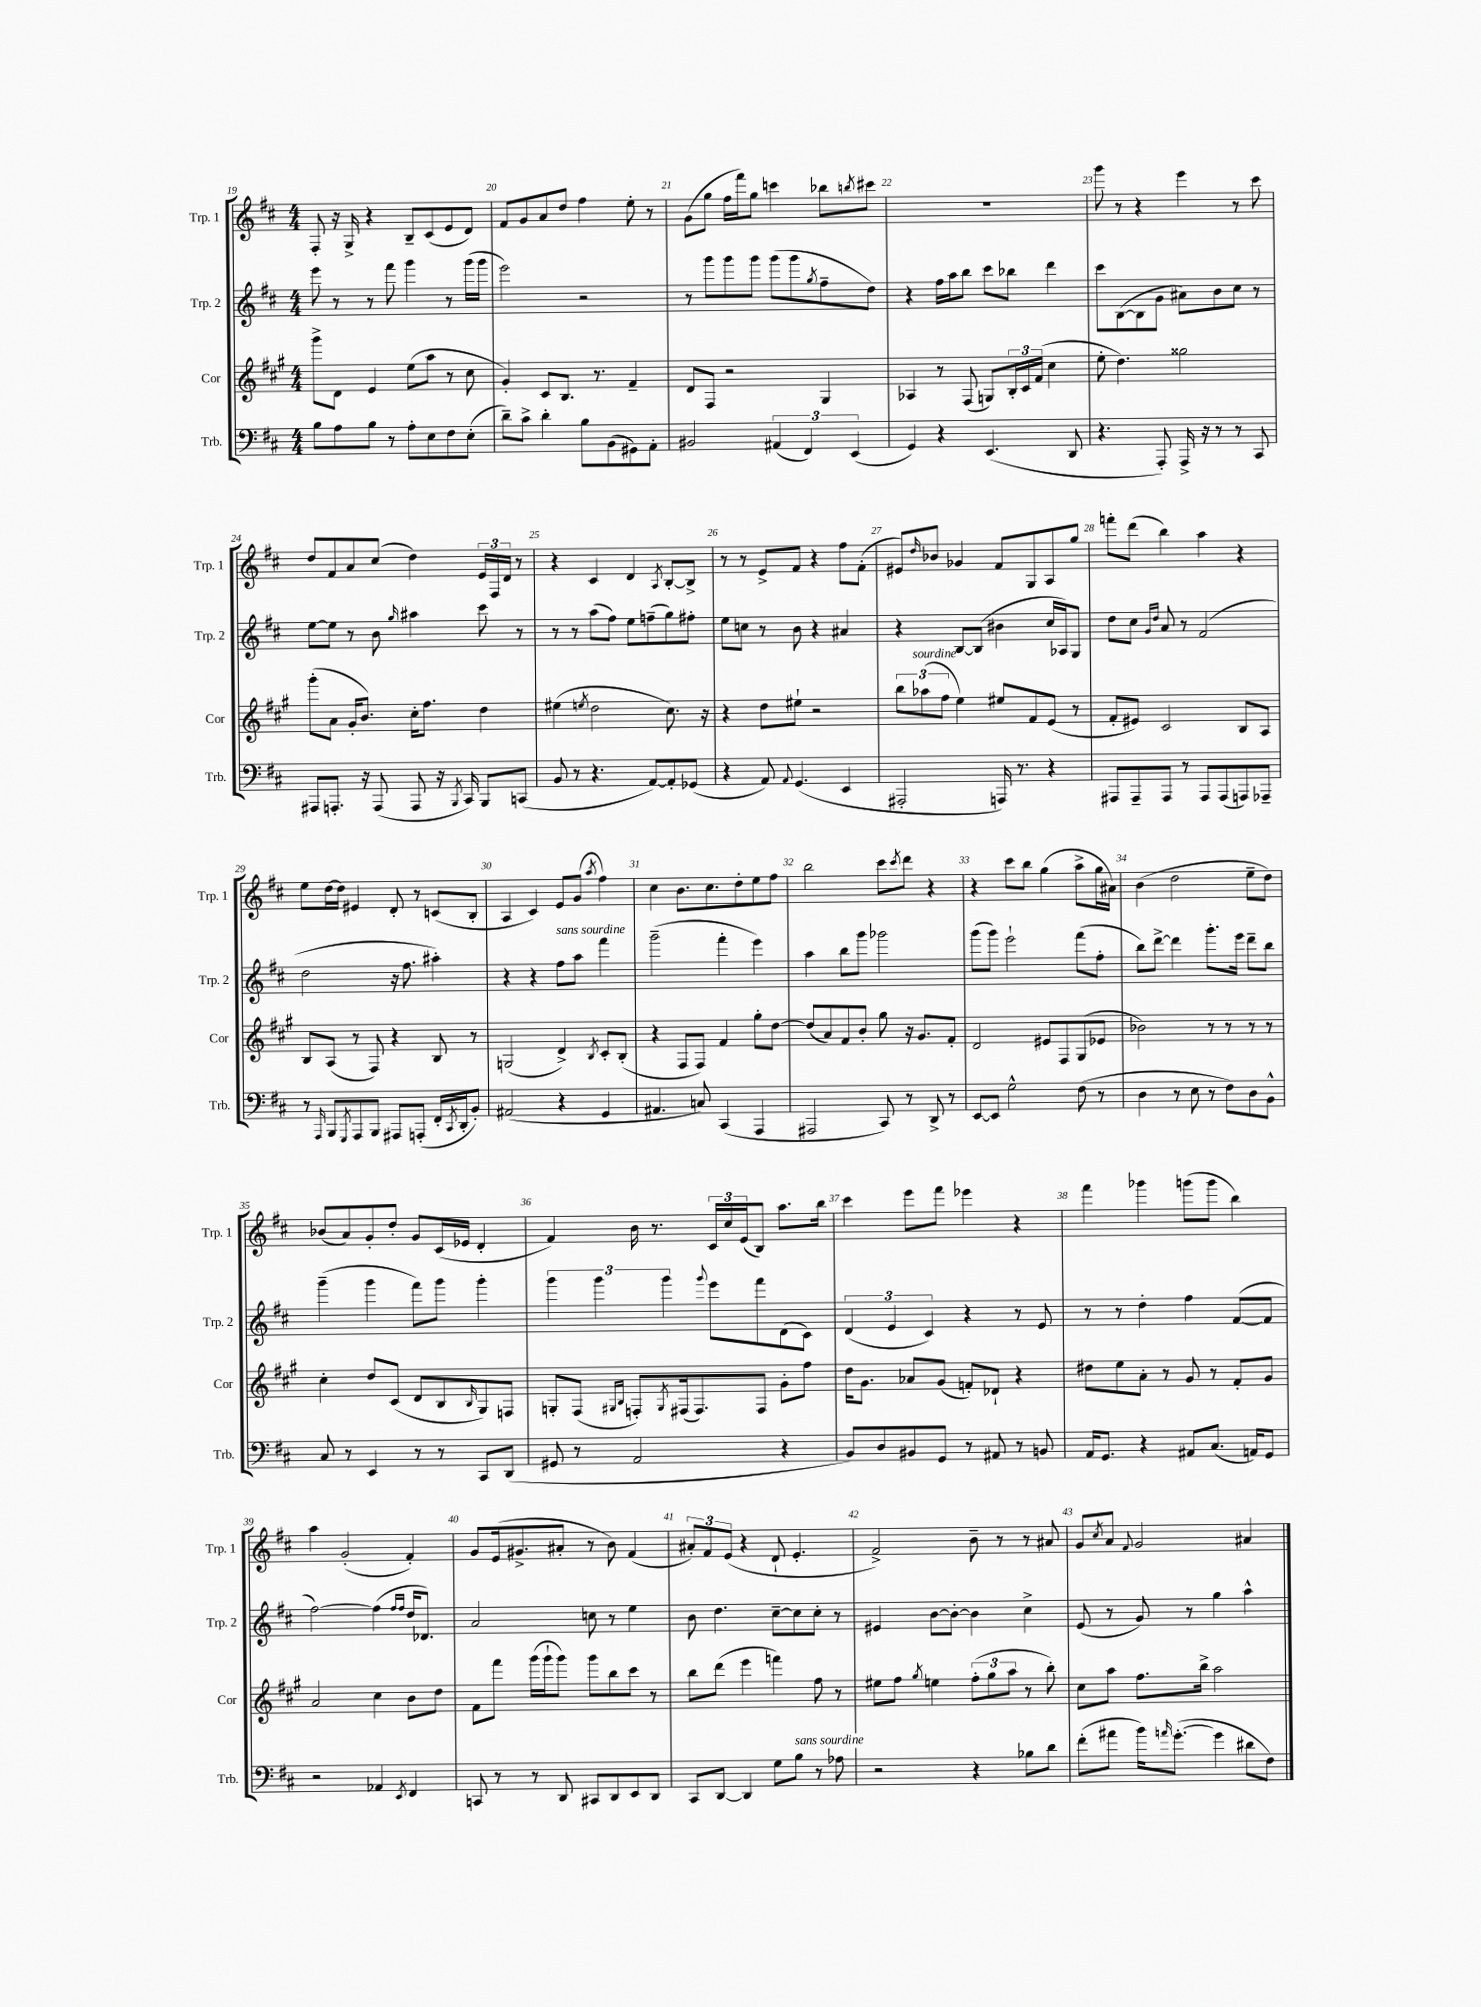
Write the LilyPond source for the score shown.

<<
\new StaffGroup <<
\new Staff = "s0" \with { instrumentName = "Trp. 1" shortInstrumentName = "Trp. 1" } {
    \clef treble \key d \major \numericTimeSignature \time 4/4
    fis8-. r16 g16-> r4 b8-- cis'8( e'8 d'8) |
    fis'8 g'8 a'8 d''8 fis''4 e''8-. r8 |
    g'8( g''8 fis''16 fis'''16) g''8 c'''4 bes''8 \acciaccatura { b''8 } cis'''8 |
    R1 |
    g'''8 r8 r4 e'''4 r8 cis'''8 |
    d''8 fis'8 a'8 cis''8( d''4) \tuplet 3/2 { e'16 fis16 d'16 } r8 |
    r4 cis'4 d'4 \acciaccatura { a8 } b8~-. b8-> |
    r8 r8 e'8-> fis'8 r4 fis''8 fis'8-.( |
    eis'8) \grace { d''16 } bes'8 ges'4 fis'8 g8 a8 g''8 |
    f'''8-. d'''8( b''4) a''4 r4 |
    e''8 d''16~ d''16 eis'4 d'8-. r8 c'8( b8-. |
    a4 cis'4) e'8 g'8( \acciaccatura { a''8 } fis''4) |
    cis''4 b'8. cis''8. d''8-. e''8 fis''8 |
    b''2 cis'''8 \acciaccatura { cis'''8 } d'''8 r4 |
    r4 cis'''8 b''8 g''4( a''8-> g''16 ais'16) |
    b'4( d''2 e''8-- d''8) |
    bes'8( a'8) g'8-. d''8-. g'8 cis'16( ees'16 d'4-. |
    fis'4) b'16 r8. \tuplet 3/2 { cis'16 cis''16 e'16( } b8) a''8. b''16 |
    cis'''4 e'''8 fis'''8 ees'''4 r4 |
    fis'''4 ges'''4 g'''8( g'''8 b''4) |
    a''4 g'2-.( fis'4-.) |
    g'8 e'16( gis'8.-> ais'8-. r8 b'8) fis'4( |
    \tuplet 3/2 { ais'8-.) fis'8 e'8( } r4 d'8-! e'4.-. |
    fis'2->) b'8-- r8 r8 ais'8 |
    g'8 \acciaccatura { cis''8 } a'8 \appoggiatura { fis'8 } g'2 ais'4 \bar "|." |
}
\new Staff = "s1" \with { instrumentName = "Trp. 2" shortInstrumentName = "Trp. 2" } {
    \clef treble \key d \major \numericTimeSignature \time 4/4
    e'''8 r8 r8 fis'''8 g'''4 r8 g'''16( g'''16 |
    e'''2) r2 |
    r8 g'''8 g'''8 g'''8 g'''8( g'''8 \acciaccatura { g''8 } fis''8-- d''8) |
    r4 fis''16 a''16 b''8 cis'''8 bes''8 d'''4 |
    cis'''8 b8~( b8 g'8 ais'8) b'8 cis''8 r8 |
    e''8~ e''8 r8 b'8 \grace { g''16 } ais''4 cis'''8 r8 |
    r8 r8 a''8( fis''8) e''8 f''8--( g''8) fis''8-. |
    e''8 c''8 r8 b'8 r4 ais'4 |
    r4 b8~ b8( bis'4 cis''16 aes16) g8 |
    d''8 cis''8 \grace { g'16 d''16 } a'8 r8 fis'2( |
    d''2 r16 fis''8. ais''4-.) |
    r4 r4 fis''8^\markup { \italic "sans sourdine" } a''8 fis'''4 |
    g'''2--( fis'''4-. e'''4) |
    a''4 b''8 g'''8 ges'''2 |
    g'''8( g'''8) e'''2-! fis'''8( fis''8-. |
    b''8) d'''8~-> d'''4 g'''8.-. e'''16 d'''8-- b''8 |
    g'''4--( g'''4 fis'''8) g'''8 g'''4-. |
    \tuplet 3/2 { g'''4 g'''4 g'''4 } \appoggiatura { g'''8 } e'''8 fis'''8 d'8( cis'8) |
    \tuplet 3/2 { d'4( e'4 cis'4) } r4 r8 e'8 |
    r8 r8 d''4-. fis''4 fis'8~( fis'8 |
    fis''2~) fis''4( \grace { fis''16 fis''16 } d''16 des'8.) |
    a'2 c''8 r8 e''4 |
    b'8 d''4. cis''8~-- cis''8 cis''8-. r8 |
    eis'4 b'8~ b'8~-. b'4 cis''4-> |
    e'8( r8 g'8) r8 g''4 a''4-^ \bar "|." |
}
\new Staff = "s2" \with { instrumentName = "Cor" shortInstrumentName = "Cor" } {
    \clef treble \key a \major \numericTimeSignature \time 4/4
    gis'''8-> d'8 e'4 e''8( a''8 r8 cis''8 |
    gis'4-.) cis'8 b8. r8. fis'4-- |
    d'8 fis8 r2 gis4 |
    aes4 r8 fis8( g8) \tuplet 3/2 { b16-. cis'16 fis'16( } cis''4 |
    e''8-. d''4.) gisis''2 |
    gis'''8-.( a'8 gis'16-. b'8.) cis''16-. fis''8. d''4 |
    eis''4( \acciaccatura { e''8 } d''2 cis''8.) r16 |
    r4 d''8 eis''8-! r2 |
    \tuplet 3/2 { b''8 aes''8^\markup { \italic "sourdine" }( fis''8 } e''4) eis''8 fis'8 e'8( r8 |
    fis'8-. eis'8) cis'2 b8 a8 |
    b8 a8( r8 fis8) r4 b8 r8 |
    g2( d'4->) \acciaccatura { b8 } cis'8-. b8-.( |
    r4 fis8 fis8) fis'4 gis''8-. d''8~ |
    d''8( a'8) fis'8 b'8-. gis''8 r16 gis'8. fis'8-. |
    d'2 eis'8 fis8 gis8( ees'8 |
    bes'2) r8 r8 r8 r8 |
    cis''4-. d''8 cis'8( d'8 b8 \grace { b16 } gis8) f8 |
    g8-. fis8( \grace { gis16 b16 } f8-.) \acciaccatura { gis8 } fis16( fis8.) fis8 gis'8-. fis''8 |
    d''16 gis'8. aes'8 gis'8( f'8-.) des'8-! r4 |
    dis''8 e''8 a'8-. r8 gis'8 r8 fis'8-. gis'8 |
    a'2 cis''4 b'8 d''8 |
    fis'8 fis'''8 gis'''16( gis'''16-! gis'''8) gis'''8 b''8 cis'''8 r8 |
    b''8 d'''8( e'''4 f'''4) fis''8 r8 |
    eis''8 fis''8 \acciaccatura { gis''8 } e''4 \tuplet 3/2 { fis''8-.( gis''8 a''8 } r8 b''8-.) |
    cis''8 a''8 fis''8. b''16-> a''2 \bar "|." |
}
\new Staff = "s3" \with { instrumentName = "Trb." shortInstrumentName = "Trb." } {
    \clef bass \key d \major \numericTimeSignature \time 4/4
    b8 a8 b8 r8 a8-. e8 fis8 e8-.( |
    d'8--) cis'8-> d'4-. b8 b,8( gis,8) a,8-. |
    bis,2 \tuplet 3/2 { ais,4( fis,4) e,4( } |
    g,4) r4 e,4.( d,8 |
    r4. a,,8-.) a,,16-> r16 r8 r8 cis,8 |
    ais,,8 a,,8.-. r16 a,,8( a,,8 r16 \acciaccatura { b,,8 } cis,16) b,,8 c,8( |
    b,8 r8 r4. a,8~) a,8-. ges,8( |
    r4 a,8) \appoggiatura { a,8 } g,4.( e,4 |
    ais,,2-. a,,16) r8. r4 |
    ais,,8 ais,,8-- ais,,8 r8 ais,,8 ais,,8( a,,8) aes,,8-- |
    r8 \grace { a,,16 } b,,8 \acciaccatura { g,,8 } a,,8 b,,8 ais,,8 a,,8-.( fis,16-. \acciaccatura { cis,8 } d,16-. b,8-.) |
    ais,2( r4 g,4 |
    ais,4. c8) cis,4( a,,4 |
    ais,,2 cis,8) r8 d,8-> r8 |
    e,8~ e,8 g2-^ fis8( r8 |
    d4 r8 e8 r8 fis8) d8 b,8-^ |
    cis8 r8 e,4 r8 r8 cis,8 d,8( |
    gis,8 r8 a,2 r4 |
    b,8) d8 bis,8 g,8 r8 ais,8 r8 b,8 |
    a,16 g,8. r4 ais,8 cis8.( a,16) g,8 |
    r2 aes,4 \acciaccatura { e,8 } fis,4 |
    c,8 r8 r8 d,8 cis,8 d,8 e,8 d,8 |
    cis,8 d,8~ d,4 g8 b8^\markup { \italic "sans sourdine" } r8 aes8 |
    r2 r4 bes8 d'8 |
    fis'8-.( ais'8 b'16) \grace { a'16 } g'8.~-.( g'4 dis'8 fis8) \bar "|." |
}
>>
>>
\layout { \context { \Score currentBarNumber = #19 \override BarNumber.break-visibility = ##(#f #t #t) barNumberVisibility = #all-bar-numbers-visible } }
